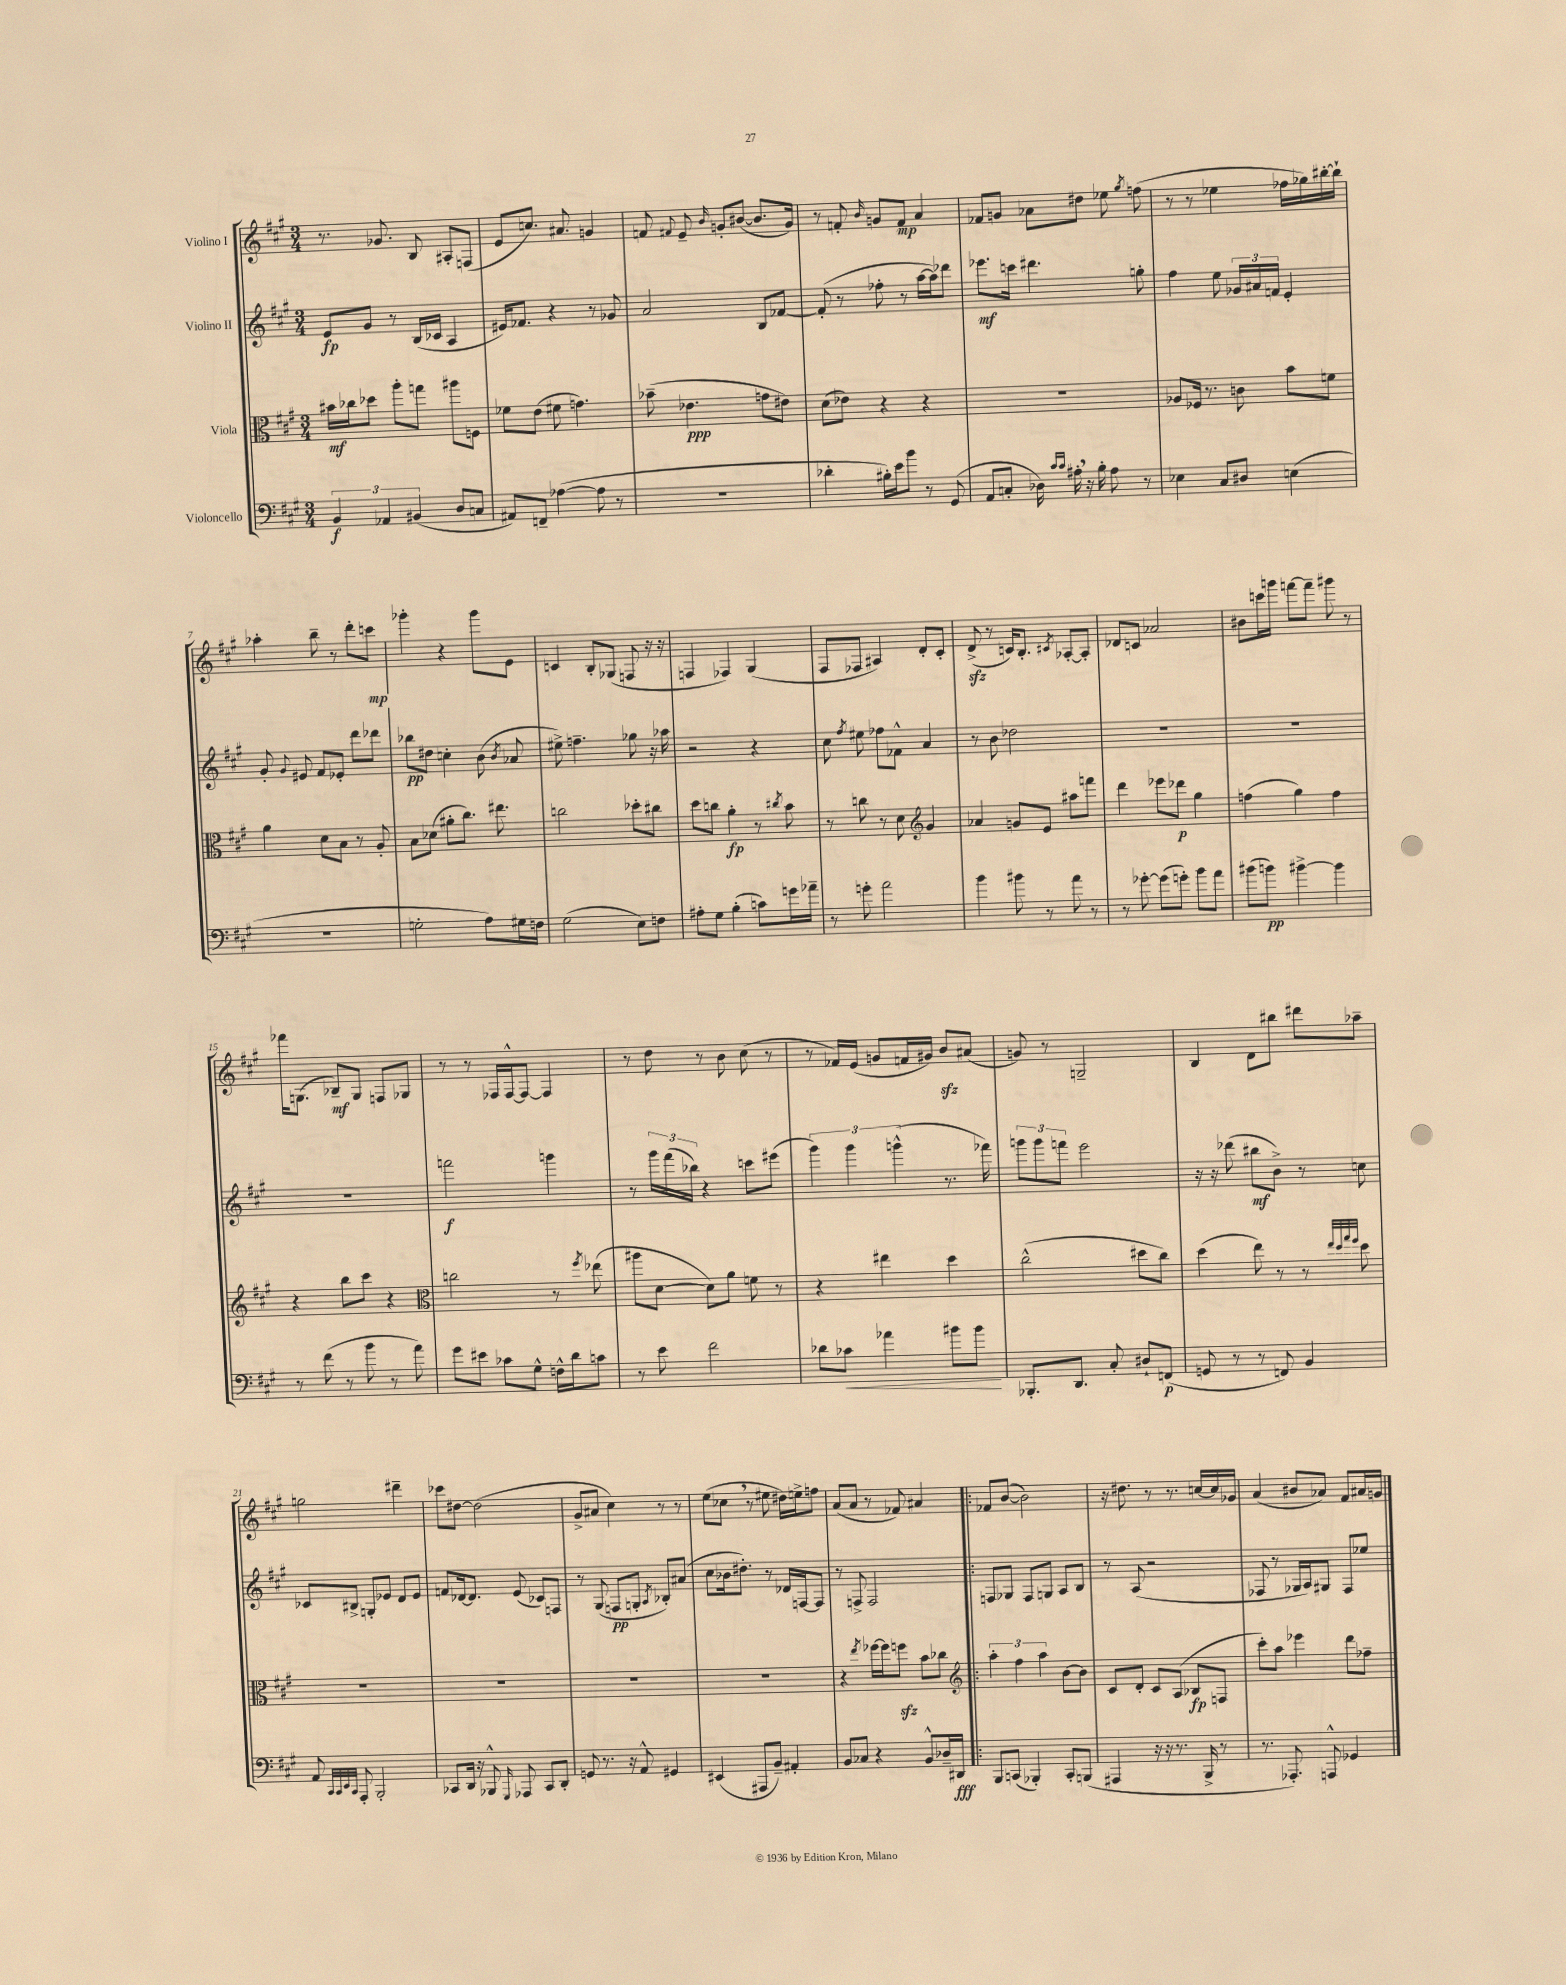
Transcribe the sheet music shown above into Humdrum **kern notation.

**kern	**dynam	**kern	**dynam	**kern	**dynam	**kern	**dynam
*part4	*part4	*part3	*part3	*part2	*part2	*part1	*part1
*staff4	*staff4	*staff3	*staff3	*staff2	*staff2	*staff1	*staff1
*I"Violoncello	*	*I"Viola	*	*I"Violino II	*	*I"Violino I	*
*clefF4	*	*clefC3	*	*clefG2	*	*clefG2	*
*k[f#c#g#]	*	*k[f#c#g#]	*	*k[f#c#g#]	*	*k[f#c#g#]	*
*M3/4	*	*M3/4	*	*M3/4	*	*M3/4	*
=1	=1	=1	=1	=1	=1	=1	=1
6BB/	f	16b#X\LL	mf	8e/L	fp	8.r	.
.	.	16cc-X\J	.	.	.	.	.
.	.	8dd-X\J	.	8g#/J	.	.	.
6AA-X/	.	.	.	.	.	.	.
.	.	.	.	.	.	8.g-X/	.
.	.	8aa'\L	.	8r	.	.	.
(6BB#X/	.	.	.	.	.	.	.
.	.	8ggn\J	.	(16B/LL	.	8B/	.
.	.	.	.	16c-X/JJ	.	.	.
8D/L	.	8aa#X\L	.	4A/	.	8A#X'/L	.
8Cn/J	.	8Fn\J	.	.	.	(8Fn/J	.
=2	=2	=2	=2	=2	=2	=2	=2
8AA#X/L)	.	8f-X\L	.	16e#X/KL)	.	8e/L	.
.	.	.	.	8.f-X/J	.	.	.
8FFn~/J	.	(8e\J	.	.	.	8.ccn/J)	.
([4A-X\	.	8f#X\	.	4r	.	.	.
.	.	.	.	.	.	8.a#X/	.
.	.	4.gn\)	.	.	.	.	.
8A-\]	.	.	.	8r	.	4gn/	.
8r	.	.	.	8g-X/	.	.	.
=3	=3	=3	=3	=3	=3	=3	=3
2.r	.	(8b-X~\	.	2a/	.	8fn/	.
.	.	.	.	.	.	8qqf#X/	.
.	.	4.e-X\	ppp	.	.	8e~/	.
.	.	.	.	.	.	16qqb/	.
.	.	.	.	.	.	8gn'/L	.
.	.	.	.	.	.	([8b#X/J	.
.	.	8gn\L	.	8B/L	.	8.b#/L]	.
.	.	8e#X\J)	.	[8f-X/J	.	.	.
.	.	.	.	.	.	16g/Jk)	.
=4	=4	=4	=4	=4	=4	=4	=4
4d-X'\	.	(8d\L	.	(8f-'/]	.	8r	.
.	.	8e-X\J)	.	8r	.	8fn'/	.
.	.	.	.	.	.	16qqb/	.
16B#X'\LL)	.	4r	.	8ff-X'\	.	8gn/L	.
16e\J	.	.	.	.	.	.	.
8b\J	.	.	.	8r	.	8f/J	mp
8r	.	4r	.	[16aa\LL	.	4a/	.
.	.	.	.	16aa\J])	.	.	.
(8GG#/	.	.	.	8ddd-X\J	.	.	.
=5	=5	=5	=5	=5	=5	=5	=5
8AA/L	.	2.r	.	8.eee-X\L	mf	8f-X/L	.
8Cn'/J	.	.	.	.	.	8gn/J	.
.	.	.	.	16cccn\Jk	.	.	.
16D-X\)	.	.	.	4.ddd#X\	.	8a-X\L	.
16qqc#/LL	.	.	.	.	.	.	.
16qqc#/JJ	.	.	.	.	.	.	.
16A#X',\	.	.	.	.	.	.	.
16r	.	.	.	.	.	8dd#X\J	.
16B'\	.	.	.	.	.	.	.
8A#\	.	.	.	.	.	8ee-X\	.
.	.	.	.	.	.	8qgg#/	.
8r	.	.	.	8ggn'\	.	(8ffn\	.
=6	=6	=6	=6	=6	=6	=6	=6
4E-X\	.	8A-X/L	.	4ff#\	.	8r	.
.	.	16F-X/Jk	.	.	.	8r	.
.	.	8.r	.	.	.	.	.
8C#/L	.	.	.	8ee\	.	4ee-X\	.
8D#X/J	.	8cn\	.	24g-X/LL	.	.	.
.	.	.	.	24a#X/	.	.	.
.	.	.	.	24fn/JJ	.	.	.
(4En\	.	8b\L	.	4e'/	.	16ff-X\LL	.
.	.	.	.	.	.	16gg-X\)	.
.	.	8fn\J	.	.	.	[16bb#X'\	.
.	.	.	.	.	.	16bb#`\JJ]	.
!!LO:LB:g=z
=7	=7	=7	=7	=7	=7	=7	=7
2.r	.	4a\	.	8g#'/	.	4aa-X'\	.
.	.	.	.	8qqg#/	.	.	.
.	.	.	.	8e#X/	.	.	.
.	.	8d\L	.	8f#/L	.	8bb~\	.
.	.	8B\J	.	8e-X'/J	.	8r	.
.	.	8r	.	8ddd\L	.	8ddd'\L	.
.	.	8A'/	.	8ddd-X\J	.	8cccn\J	mp
=8	=8	=8	=8	=8	=8	=8	=8
2Gn'\	.	8B\L	.	8bb-X\L	pp	4ggg-X'\	.
.	.	(8d-X\J	.	8dd#X\J	.	.	.
.	.	8a#X'\L	.	4ccn'\	.	4r	.
.	.	8.cc#\J)	.	.	.	.	.
8A\L)	.	.	.	(8b\	.	8ggg-\L	.
.	.	8.ee#X\	.	.	.	.	.
.	.	.	.	8qb/	.	.	.
16G#X\L	.	.	.	8a-X/	.	8e\J	.
16Fn\JJ	.	.	.	.	.	.	.
=9	=9	=9	=9	=9	=9	=9	=9
(2G#\	.	2ccn\	.	8ee#X^\)	.	4cn/	.
.	.	.	.	4.ffn~\	.	.	.
.	.	.	.	.	.	8B'/L	.
.	.	.	.	.	.	(8G-X/J	.
8E\L)	.	8dd-X'\L	.	8gg-X\	.	8Fn/	.
8Fn\J	.	8cc#X\J	.	16r	.	16r	.
.	.	.	.	16aa-X\	.	16r	.
=10	=10	=10	=10	=10	=10	=10	=10
8A#X'\L	.	8dd\L	.	2r	.	4Fn/	.
8G#\J	.	8ccn\J	.	.	.	.	.
(4B'\	.	4a'\	fp	.	.	4F-X/)	.
8cn\L)	.	8r	.	4r	.	(4G#/	.
.	.	8qcc#X/	.	.	.	.	.
16gn\L	.	8b\	.	.	.	.	.
16a-X~\JJ	.	.	.	.	.	.	.
=11	=11	=11	=11	=11	=11	=11	=11
8r	.	8r	.	8cc#\	.	8F#/L	.
.	.	.	.	8qff#/	.	.	.
8gn'\	.	8ccn\	.	8ee#X\	.	8F-X/J	.
2a\	.	8r	.	8ff-X\L	.	4A#X/)	.
.	.	8d\	.	8f-X^^\J	.	.	.
*	*	*clefG2	*	*	*	*	*
.	.	4g#/	.	4a/	.	8d'/L	.
.	.	.	.	.	.	8c#'/J	.
=12	=12	=12	=12	=12	=12	=12	=12
4b\	.	4a-X/	.	8r	.	(8dzz^/	.
.	.	.	.	8b\	.	8r	.
8b#X\	.	8gn/L	.	2dd-X\	.	16cn/KL)	.
.	.	.	.	.	.	8.B'/J	.
8r	.	8e/J	.	.	.	.	.
.	.	.	.	.	.	8qc#X/	.
8a\	.	8aa#X\L	.	.	.	[8A-X'/L	.
8r	.	8fffn\J	.	.	.	8A-'/J]	.
=13	=13	=13	=13	=13	=13	=13	=13
8r	.	4ddd\	.	2.r	.	8d-X/L	.
[8g-X'\	.	.	.	.	.	8cn/J	.
(8g-\L]	.	8eee-X\L	.	.	.	2a-X/	.
8gn'\J)	.	8ddd-X\J	p	.	.	.	.
8b\L	.	4gg#\	.	.	.	.	.
8a\J	.	.	.	.	.	.	.
=14	=14	=14	=14	=14	=14	=14	=14
(8b#X\L	.	(4ffn\	.	2.r	.	8b#X\L	.
8bn\J)	pp	.	.	.	.	16cccn\L	.
.	.	.	.	.	.	16gggn\JJ	.
[4b#X^\	.	4gg#\)	.	.	.	[8fffn\L	.
.	.	.	.	.	.	8fff~\J]	.
4b#\]	.	4ff\	.	.	.	8ggg#X\	.
.	.	.	.	.	.	8r	.
!!LO:LB:g=z
=15	=15	=15	=15	=15	=15	=15	=15
8r	.	4r	.	2.r	.	16fff-X\KL	.
.	.	.	.	.	.	(8.Gn\J	.
(8f#\	.	.	.	.	.	.	.
8r	.	8bb\L	.	.	.	8B-X~/L)	mf
8b\	.	8ccc#\J	.	.	.	8G/J	.
8r	.	4r	.	.	.	8Fn/L	.
8a\)	.	.	.	.	.	8G-X/J	.
=16	=16	=16	=16	=16	=16	=16	=16
*	*	*clefC3	*	*	*	*	*
8g#\L	.	2ccn\	.	2fffn\	f	8r	.
8e#X\J	.	.	.	.	.	8r	.
8c-X\L	.	.	.	.	.	16F-X/LL	.
.	.	.	.	.	.	[16F-^^/J	.
8G#^^\J	.	.	.	.	.	8F-/J_	.
16Fn^^\LL	.	8r	.	4gggn\	.	4F-/]	.
16d\J	.	.	.	.	.	.	.
.	.	8qff#/	.	.	.	.	.
8cn\J	.	(8ee-X\	.	.	.	.	.
=17	=17	=17	=17	=17	=17	=17	=17
8r	.	8aa#X\L	.	8r	.	8r	.
8e\	.	[8d\J	.	24ggg#\LL	.	8dd\	.
.	.	.	.	(24fff#\	.	.	.
.	.	.	.	24bb-X\JJ)	.	.	.
2f#\	.	8d\L])	.	4r	.	8r	.
.	.	8a\J	.	.	.	8b\	.
.	.	8fn\	.	8cccn\L	.	(8cc#\	.
.	.	8r	.	(8eee#X\J	.	8r	.
=18	=18	=18	=18	=18	=18	=18	=18
8d-X\L	.	4r	.	6ggg#\)	.	8r	.
!	!LO:HP:b	!	!	!	!	!	!
8c-X\J	<	.	.	.	.	16f-X/LL)	.
.	.	.	.	6ggg#\	.	.	.
.	.	.	.	.	.	(16e/JJ	.
4a-X\	.	4ee#X\	.	.	.	8gn/L	.
.	.	.	.	(6gggn^^\	.	.	.
.	.	.	.	.	.	16fn/L	.
.	.	.	.	.	.	16g#X/JJ)	.
8b#X\L	.	4dd\	.	8.r	.	8bzz/L	.
8b#\J	.	.	.	.	.	(8a#X/J	.
.	.	.	.	16fff-X\)	.	.	.
.	[	.	.	.	.	.	.
=19	=19	=19	=19	=19	=19	=19	=19
8.BBB-X'/L	.	(2cc#^^\	.	12gggn\L	.	8gn/)	.
.	.	.	.	12ggg\	.	.	.
.	.	.	.	.	.	8r	.
.	.	.	.	12fffn\J	.	.	.
8.DD/J	.	.	.	.	.	.	.
.	.	.	.	2eee\	.	2Gn~/	.
8C#'/	.	.	.	.	.	.	.
8D#X`/L	.	8dd#X\L	.	.	.	.	.
(8FFn/J	p	8cc#\J)	.	.	.	.	.
=20	=20	=20	=20	=20	=20	=20	=20
8GGn/	.	(4dd\	.	16r	.	4B/	.
.	.	.	.	16r	.	.	.
8r	.	.	.	(8ddd-X\	.	.	.
8r	.	8ee\)	.	8bb#X\L	mf	8d\L	.
8FFn/)	.	8r	.	8b^\J)	.	8bb#X\J	.
4BB/	.	8r	.	8r	.	8ddd#X\L	.
.	.	32qqee/LLL	.	.	.	.	.
.	.	32qqdd/	.	.	.	.	.
.	.	32qqgg#/	.	.	.	.	.
.	.	32qqff#/JJJ	.	.	.	.	.
.	.	8dd\	.	8ccn\	.	8aa-X~\J	.
!!LO:LB:g=z
=21	=21	=21	=21	=21	=21	=21	=21
8AA/	.	2.r	.	8c-X/L	.	2ggn\	.
32qqCC#/LLL	.	.	.	.	.	.	.
32qqCC#/	.	.	.	.	.	.	.
32qqEE/	.	.	.	.	.	.	.
32qqCC#/JJJ	.	.	.	.	.	.	.
8AAA'/	.	.	.	8B#X^/J	.	.	.
2BBB'/	.	.	.	8Gn'/L	.	.	.
.	.	.	.	8e-X/J	.	.	.
.	.	.	.	8d/L	.	4ddd#X~\	.
.	.	.	.	8e-/J	.	.	.
=22	=22	=22	=22	=22	=22	=22	=22
8CC-X/L	.	2.r	.	8fn/L	.	8ccc-X\L	.
16DD/Jk	.	.	.	[16d-X/k	.	[8dd#X\J	.
16r	.	.	.	8.d-/J]	.	.	.
8BBB-X^^/	.	.	.	.	.	(2dd#\]	.
16qqGGG#/	.	.	.	.	.	.	.
8AAA-X/	.	.	.	(8e/	.	.	.
8CC-/L	.	.	.	8c-X/L)	.	.	.
8DD'/J	.	.	.	8Fn/J	.	.	.
=23	=23	=23	=23	=23	=23	=23	=23
8GGn/	.	2.r	.	8r	.	8g#^/L	.
8.r	.	.	.	(8G#/	.	8a#X/J	.
.	.	.	.	8Fn/L	pp	4cc#\)	.
16r	.	.	.	.	.	.	.
8AA^^/	.	.	.	8Gn'/J	.	.	.
.	.	.	.	8qA/	.	.	.
4GG#X/	.	.	.	8B-X'/L)	.	8r	.
.	.	.	.	(8a#X/J	.	8r	.
=24	=24	=24	=24	=24	=24	=24	=24
(4EE#X/	.	2.r	.	8cc#\L	.	(8ee\L	.
.	.	.	.	16b-X\k	.	8cc-X,\J	.
.	.	.	.	8.dd#X'\J)	.	.	.
8AAA#X/L	.	.	.	.	.	8r	.
8BB~/J)	.	.	.	8r	.	8ee#X\	.
4AA#X'/	.	.	.	16d-X/LL	.	16dd#X\LL)	.
.	.	.	.	[16Fn/J	.	16een^\J	.
.	.	.	.	8F/J]	.	8ffn\J	.
=25	=25	=25	=25	=25	=25	=25	=25
8BB/L	.	4r	.	8r	.	(8a/L	.
8C-X/J	.	.	.	8Fn^/	.	8a/J	.
.	.	8qee/	.	.	.	.	.
4r	.	[16ff-X\LL	.	2F/	.	8r	.
.	.	16ff-\J]	.	.	.	.	.
.	.	8ffnzz\J	.	.	.	8f-X/)	.
8BB^^/L	.	8b\L	.	.	.	4a#X/	.
16D-X~/L	.	8cc-X\J	.	.	.	.	.
16DD#X/JJ	fff	.	.	.	.	.	.
=26!|:	=26!|:	=26!|:	=26!|:	=26!|:	=26!|:	=26!|:	=26!|:
*	*	*clefG2	*	*	*	*	*
8BBB/L	.	6aa'\	.	8Fn/L	.	8f-X/L	.
(8CCn/J	.	.	.	8G-X/J	.	([8b/J	.
.	.	6ff#\	.	.	.	.	.
4BBB-X'/)	.	.	.	8F/L	.	2b\])	.
.	.	6aa\	.	.	.	.	.
.	.	.	.	8Gn/J	.	.	.
8CC'/L	.	[8b\L	.	8A/L	.	.	.
(8BBBn/J	.	8b\J]	.	8B/J	.	.	.
=27	=27	=27	=27	=27	=27	=27	=27
4AAA#X/	.	8c#/L	.	8r	.	16r	.
.	.	.	.	.	.	8.dd#X\	.
.	.	8d'/J	.	(8A/	.	.	.
16r	.	8c#/L	.	2r	.	8r	.
16r	.	.	.	.	.	.	.
8.r	.	(8A/J	.	.	.	8.r	.
.	.	8B-X/L	fp	.	.	.	.
16BBB^/	.	.	.	.	.	[16ccn/LL	.
8r	.	8Fn/J	.	.	.	16cc/]	.
.	.	.	.	.	.	16g-X/JJ	.
=28	=28	=28	=28	=28	=28	=28	=28
8.r	.	8ccc#'\L)	.	8F-X/	.	(4a/	.
.	.	8aa\J	.	8r	.	.	.
8.AAA-X'/)	.	.	.	.	.	.	.
.	.	4eee-X\	.	16G-X/LL	.	8b#X/L	.
.	.	.	.	16A/J)	.	.	.
8AAAn^^/	.	.	.	8G#X/J	.	8a-X/J)	.
4GG-X/	.	8ddd\L	.	8F-/L	.	8f#/L	.
.	.	8ff-X~\J	.	8ee-X/J	.	16a#X/L	.
.	.	.	.	.	.	16gn/JJ	.
==	==	==	==	==	==	==	==
*-	*-	*-	*-	*-	*-	*-	*-
